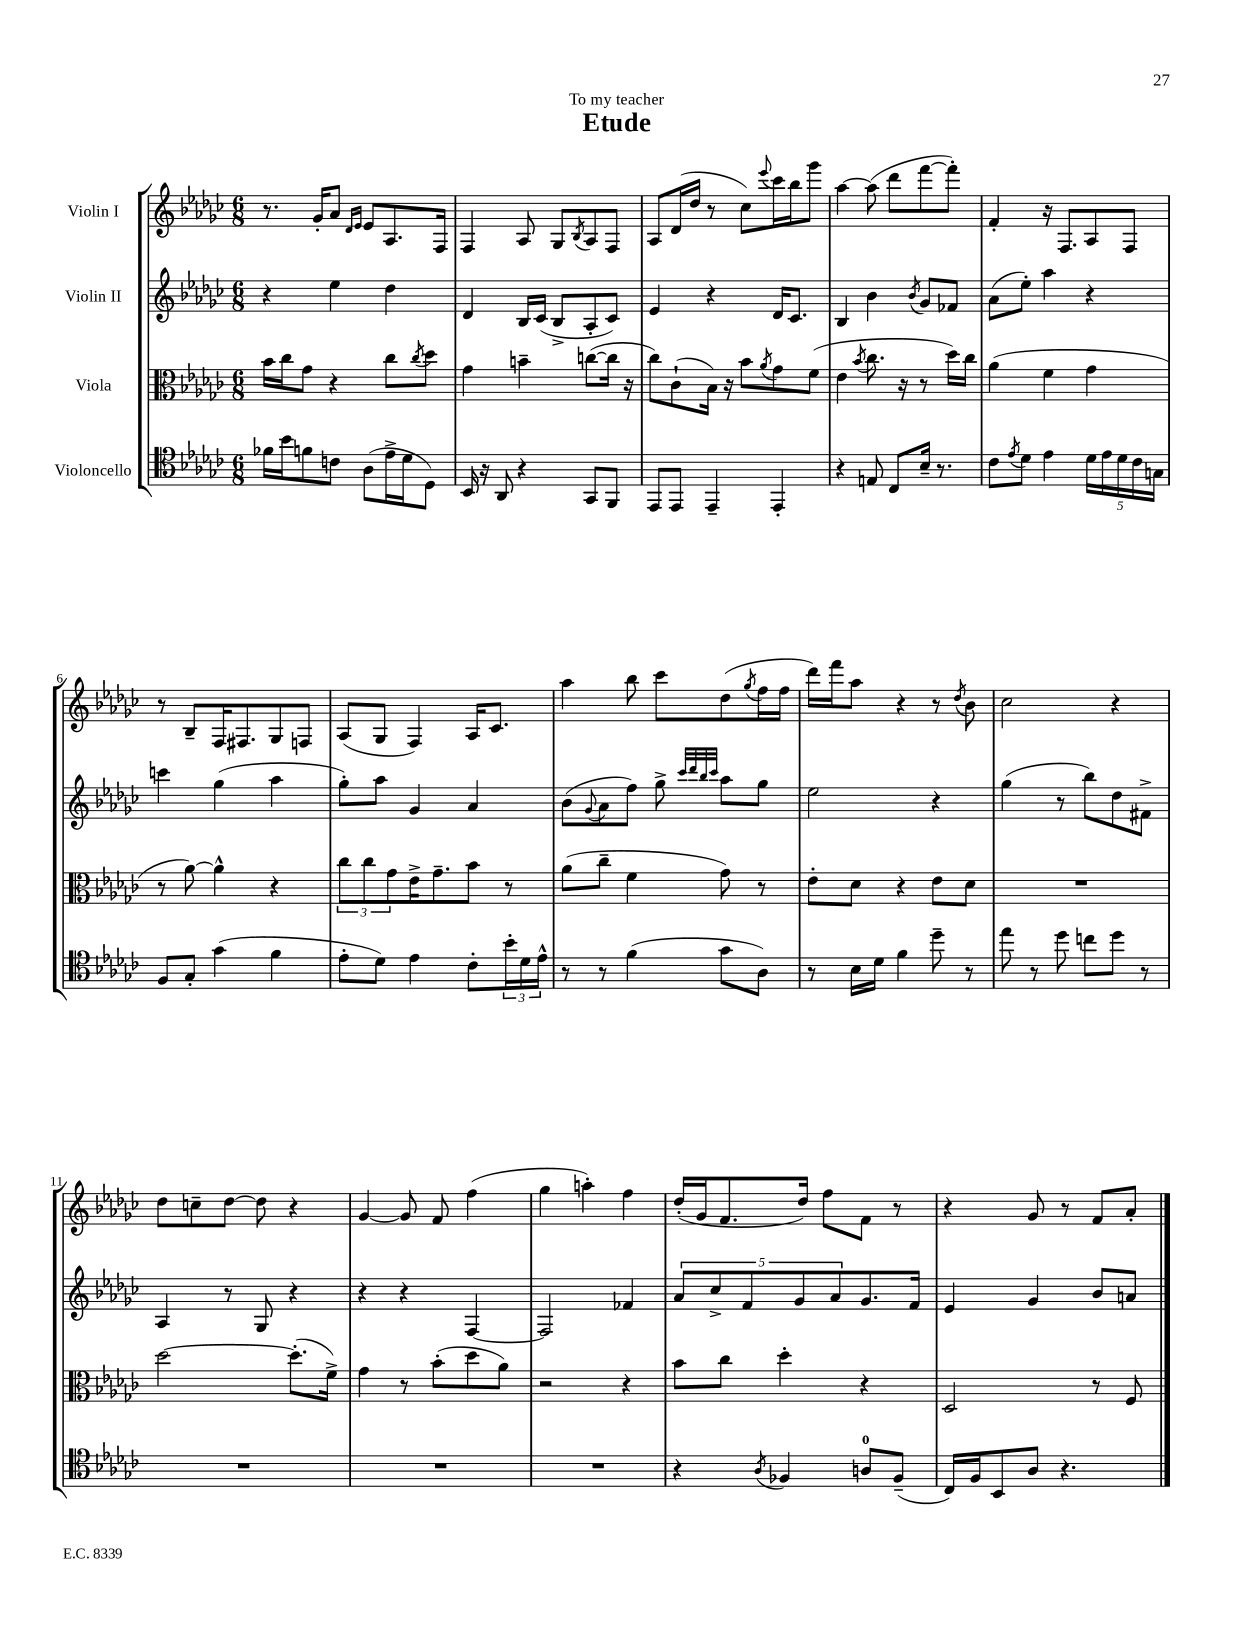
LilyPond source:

\header { title = "Etude" dedication = "To my teacher" }
<<
\new StaffGroup <<
\new Staff = "s0" \with { instrumentName = "Violin I" } {
    \clef treble \key ges \major \numericTimeSignature \time 6/8
    r8. ges'16-. aes'8 \grace { des'16 ees'16 } ees'8 aes8. f16 |
    f4 aes8 ges8 \acciaccatura { bes8 } aes8 f8 |
    aes8 des'16( des''16 r8 ces''8) \appoggiatura { ees'''8 } ces'''16 bes''16 ges'''8 |
    aes''4~ aes''8( des'''8 f'''8~ f'''8-.) |
    f'4-. r16 f8. aes8 f8 |
    r8 bes8-- f16 fis8. ges8 f8 |
    aes8( ges8 f4) aes16 ces'8. |
    aes''4 bes''8 ces'''8 des''8( \acciaccatura { ges''8 } f''16 f''16 |
    des'''16) f'''16 aes''8 r4 r8 \acciaccatura { des''8 } bes'8 |
    ces''2 r4 |
    des''8 c''8-- des''8~ des''8 r4 |
    ges'4~ ges'8 f'8 f''4( |
    ges''4 a''4-.) f''4 |
    des''16-.( ges'16 f'8. des''16) f''8 f'8 r8 |
    r4 ges'8 r8 f'8 aes'8-. \bar "|." |
}
\new Staff = "s1" \with { instrumentName = "Violin II" } {
    \clef treble \key ges \major \numericTimeSignature \time 6/8
    r4 ees''4 des''4 |
    des'4 bes16 ces'16( bes8-> aes8-. ces'8) |
    ees'4 r4 des'16 ces'8. |
    bes4 bes'4 \acciaccatura { bes'8 } ges'8 fes'8 |
    aes'8( ees''8-.) aes''4 r4 |
    c'''4 ges''4( aes''4 |
    ges''8-.) aes''8 ges'4 aes'4 |
    bes'8( \appoggiatura { ges'8 } aes'8 f''8) ges''8-> \grace { ces'''32 des'''32 bes''32 ces'''32 } aes''8 ges''8 |
    ees''2 r4 |
    ges''4( r8 bes''8) des''8 fis'8-> |
    aes4 r8 ges8 r4 |
    r4 r4 f4~ |
    f2 fes'4 |
    \tuplet 5/4 { aes'8 ces''8-> f'8 ges'8 aes'8 } ges'8. f'16 |
    ees'4 ges'4 bes'8 a'8 \bar "|." |
}
\new Staff = "s2" \with { instrumentName = "Viola" } {
    \clef alto \key ges \major \numericTimeSignature \time 6/8
    bes'16 ces''16 ges'8 r4 ces''8 \acciaccatura { ces''8 } des''8 |
    ges'4 b'4-- c''8~( c''16 r16 |
    ces''8) ces'8-!( bes16) r16 bes'8 \acciaccatura { aes'8 } ges'8 f'8( |
    ees'4 \acciaccatura { bes'8 } ces''8. r16 r8 des''16) ces''16 |
    aes'4( f'4 ges'4 |
    r8 aes'8~) aes'4-^ r4 |
    \tuplet 3/2 { ces''8 ces''8 ges'8 } ees'16-> ges'8.-- bes'8 r8 |
    aes'8( ces''8-- f'4 ges'8) r8 |
    ees'8-. des'8 r4 ees'8 des'8 |
    R2. |
    des''2~ des''8.-.( f'16->) |
    ges'4 r8 bes'8-.( des''8 aes'8) |
    r2 r4 |
    bes'8 ces''8 des''4-. r4 |
    des2 r8 f8 \bar "|." |
}
\new Staff = "s3" \with { instrumentName = "Violoncello" } {
    \clef tenor \key ges \major \numericTimeSignature \time 6/8
    fes'16 bes'16 f'8 c'8 aes8( ees'16-> des'16 des8) |
    bes,16 r16 aes,8 r4 ges,8 f,8 |
    ees,8 ees,8 ees,4-- ees,4-. |
    r4 e8 ces8 bes16-- r8. |
    ces'8 \acciaccatura { ees'8 } des'8 ees'4 \tuplet 5/4 { des'16 ees'16 des'16 ces'16 g16 } |
    f8 ges8-. ges'4( f'4 |
    ees'8-. des'8) ees'4 ces'8-. \tuplet 3/2 { bes'16-. des'16 ees'16-^ } |
    r8 r8 f'4( ges'8 aes8) |
    r8 bes16 des'16 f'4 des''8-- r8 |
    ees''8 r8 des''8 c''8 des''8 r8 |
    R2. |
    R2. |
    R2. |
    r4 \acciaccatura { aes8 } fes4 a8-0 fes8--( |
    ces16) f16 bes,8 aes8 r4. \bar "|." |
}
>>
>>
